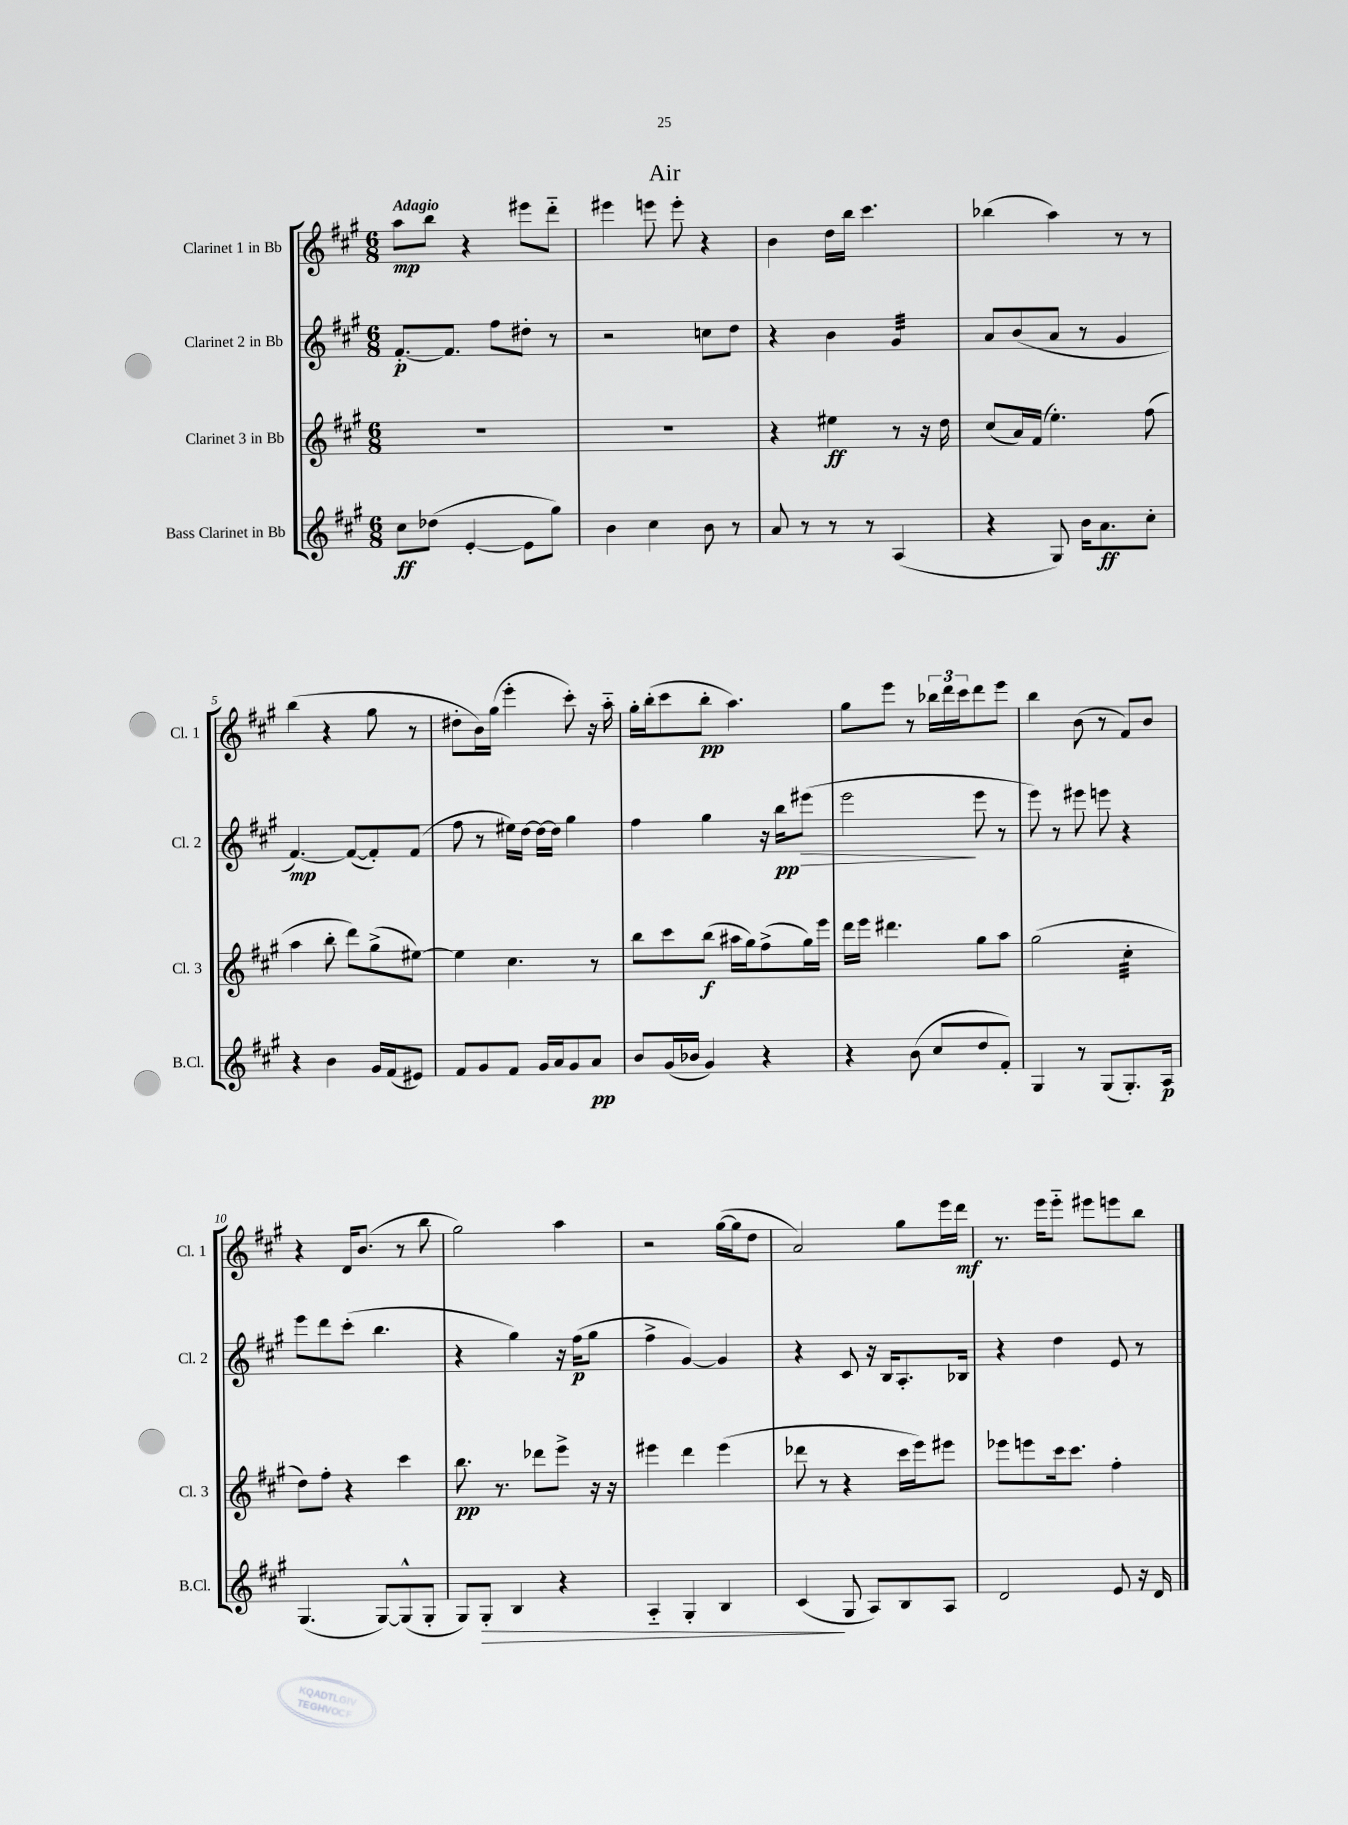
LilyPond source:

\header { title = "Air" }
<<
\new StaffGroup <<
\new Staff = "s0" \with { instrumentName = "Clarinet 1 in Bb" shortInstrumentName = "Cl. 1" } {
    \clef treble \key a \major \numericTimeSignature \time 6/8 \tempo "Adagio"
    a''8\mp b''8 r4 eis'''8 d'''8-_ |
    eis'''4 e'''8 e'''8-. r4 |
    b'4 d''16 b''16 cis'''4. |
    bes''4( a''4) r8 r8 |
    b''4( r4 gis''8 r8 |
    dis''8-. b'16) gis''16( e'''4-. cis'''8-.) r16 a''16-_ |
    gis''16-. b''16-.( cis'''8 b''8-.\pp a''4.) |
    gis''8 e'''8 r8 \tuplet 3/2 { bes''16 d'''16 cis'''16 } d'''8 e'''8 |
    b''4 b'8( r8 fis'8) b'8 |
    r4 d'16 b'8.( r8 b''8 |
    gis''2) a''4 |
    r2 gis''16~( gis''16 d''8 |
    a'2) gis''8 e'''16 d'''16\mf |
    r8. e'''16 e'''8-_ eis'''8 e'''8 b''8 \bar "|." |
}
\new Staff = "s1" \with { instrumentName = "Clarinet 2 in Bb" shortInstrumentName = "Cl. 2" } {
    \clef treble \key a \major \numericTimeSignature \time 6/8
    fis'8.~-.\p fis'8. fis''8 dis''8-. r8 |
    r2 c''8 d''8 |
    r4 b'4 gis'4:32 |
    a'8 b'8( a'8 r8 gis'4 |
    fis'4.~\mp) fis'8~( fis'8-.) fis'8( |
    fis''8 r8 eis''16) d''16~ d''16~ d''16 gis''4 |
    fis''4 gis''4 r16 b''16\pp\> eis'''8( |
    e'''2\! e'''8 r8 |
    e'''8) r8 eis'''8 e'''8 r4 |
    e'''8 d'''8 cis'''8-.( b''4. |
    r4 gis''4) r16 fis''16\p( gis''8 |
    fis''4-> gis'4~) gis'4 |
    r4 cis'8 r16 b16 a8.-. bes16 |
    r4 d''4 e'8 r8 \bar "|." |
}
\new Staff = "s2" \with { instrumentName = "Clarinet 3 in Bb" shortInstrumentName = "Cl. 3" } {
    \clef treble \key a \major \numericTimeSignature \time 6/8
    R2. |
    R2. |
    r4 eis''4\ff r8 r16 d''16 |
    cis''8( a'16) fis'16( e''4.-.) fis''8( |
    a''4 b''8-. d'''8) gis''8->( eis''8~) |
    eis''4 cis''4. r8 |
    b''8 cis'''8 b''8\f( ais''16 gis''16) fis''8->( gis''16) e'''16 |
    d'''16 e'''16 dis'''4. gis''8 a''8 |
    gis''2( cis''4:32-. |
    d''8) fis''8-. r4 cis'''4 |
    b''8.\pp r8. des'''8 e'''8-> r16 r16 |
    eis'''4 d'''4 eis'''4( |
    des'''8 r8 r4 cis'''16 e'''16) eis'''8 |
    ees'''8 e'''8 cis'''16 cis'''8. fis''4-. \bar "|." |
}
\new Staff = "s3" \with { instrumentName = "Bass Clarinet in Bb" shortInstrumentName = "B.Cl." } {
    \clef treble \key a \major \numericTimeSignature \time 6/8
    cis''8\ff des''8( e'4~-. e'8 gis''8) |
    b'4 cis''4 b'8 r8 |
    a'8 r8 r8 r8 a4( |
    r4 gis8) b'16 a'8.\ff cis''8-. |
    r4 b'4 gis'16 fis'16( eis'8) |
    fis'8 gis'8 fis'8 gis'16 a'16 gis'8 a'8\pp |
    b'8 gis'16( bes'16 gis'4) r4 |
    r4 b'8( cis''8 d''8 fis'8-.) |
    gis4 r8 gis8( gis8.-.) a16\p |
    gis4.( gis8~) gis8-^( gis8-. |
    gis8) gis8-.\> b4 r4 |
    a4-_ gis4-. b4 |
    cis'4\!( gis8 a8) b8 a8 |
    d'2 e'8 r16 d'16 \bar "|." |
}
>>
>>
